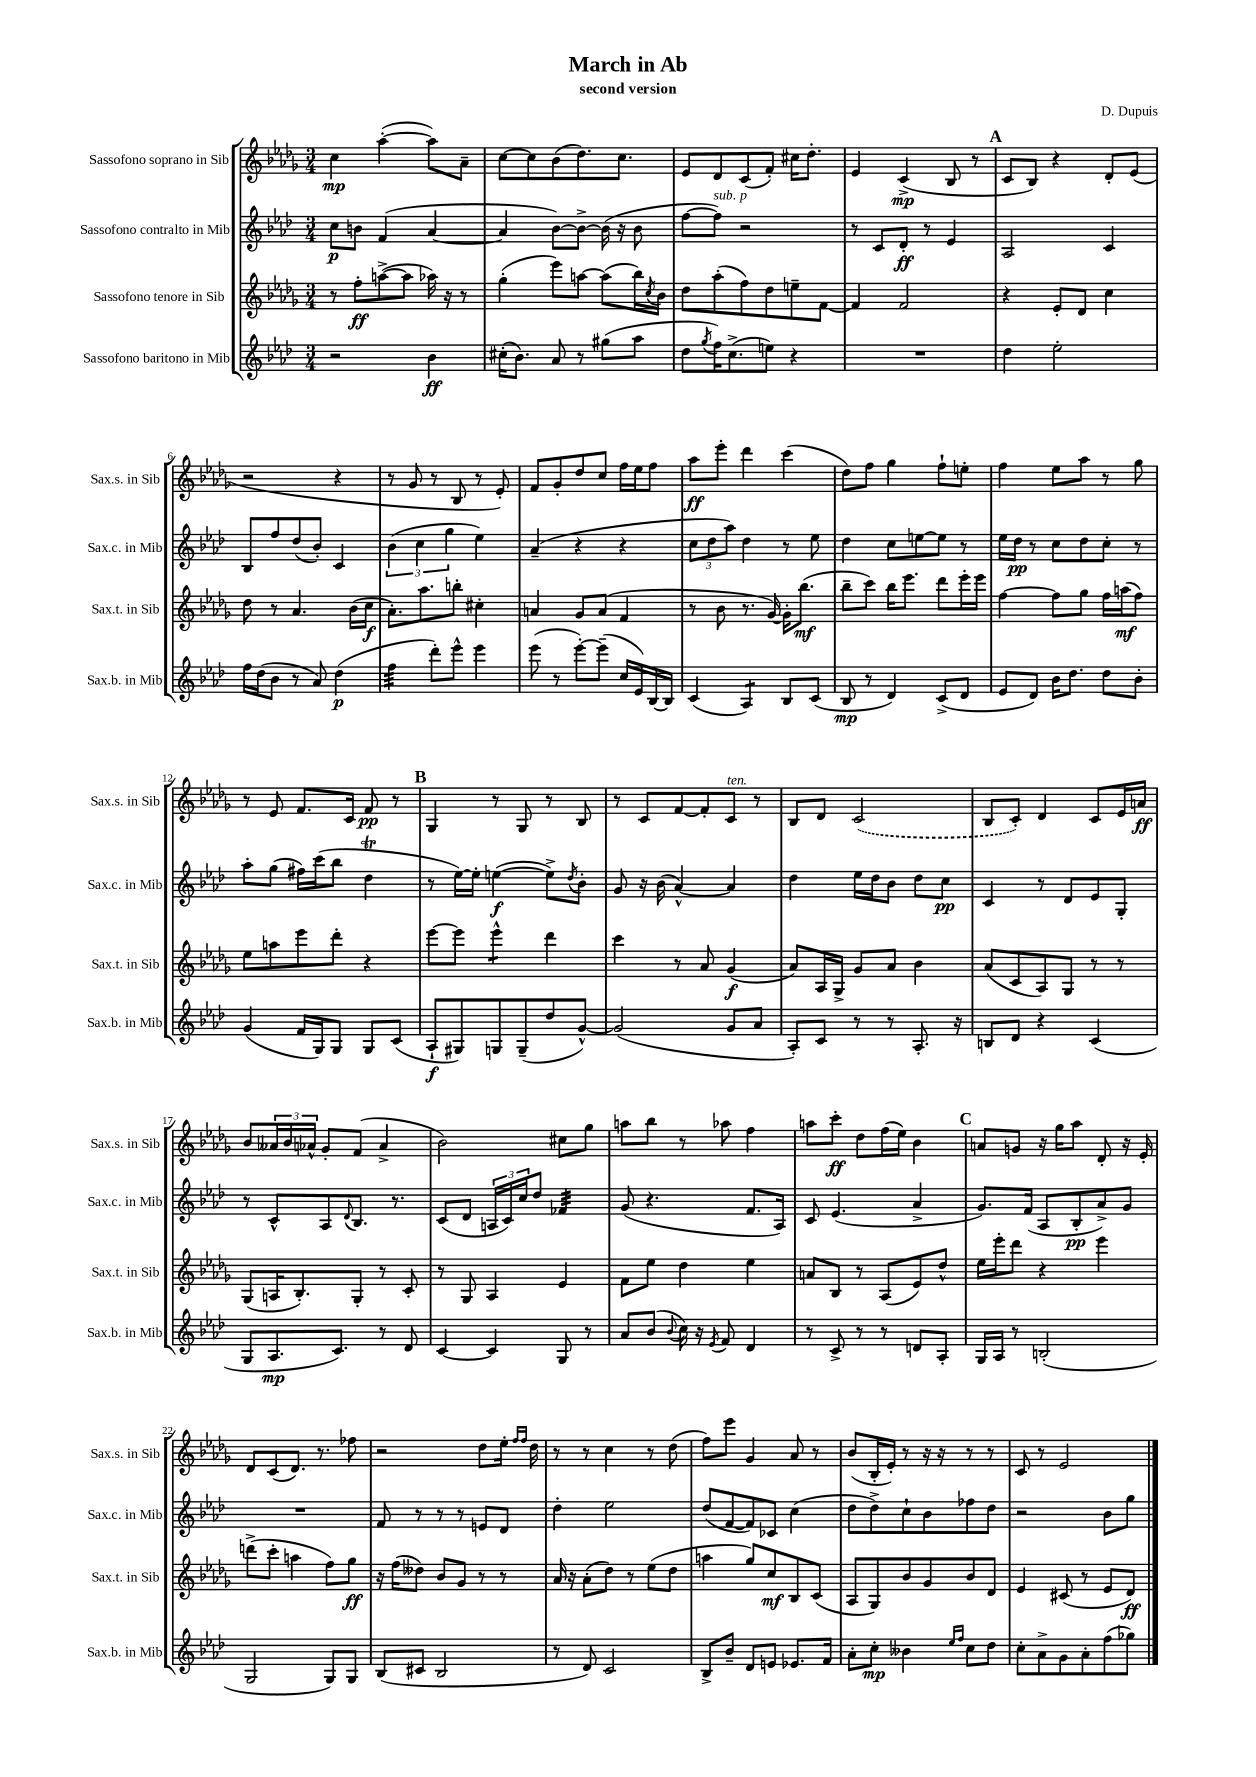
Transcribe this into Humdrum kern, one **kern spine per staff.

**kern	**kern	**kern	**kern
*staff4	*staff3	*staff2	*staff1
*clefG2	*clefG2	*clefG2	*clefG2
*k[b-e-a-d-]	*k[b-e-a-d-g-]	*k[b-e-a-d-]	*k[b-e-a-d-g-]
*M3/4	*M3/4	*M3/4	*M3/4
2r	8r	8cc	4cc
.	8ff'	8b	.
.	([8aa^	(4f	([4aa-'
.	8aa]	.	.
4b-	16aa-)	[4a-	8aa-])
.	16r	.	.
.	8r	.	8a-~
=	=	=	=
(16cc#'	(4gg-'	4a-]	[8cc
8.b-)	.	.	.
.	.	.	8cc]
8a-	8eee-)	[8b-)	(8b-
8r	[8aa	8b-^_	8.dd-)
(8gg#	(8aa]	(16b-]	.
.	.	16r	8.cc
8aa-	16bb-)	8b-	.
.	8qcc	.	.
.	16b-	.	.
=	=	=	=
8dd-	8dd-	[8ff	8e-
8qgg	.	.	.
16ff)	(8aa-'	8ff])	8d-
(8.cc^	.	.	.
.	8ff)	2r	(8c
8ee)	8dd-	.	8f')
4r	8ee~	.	16cc#
.	.	.	8.dd-'
.	[8f	.	.
=	=	=	=
2.r	4f]	8r	4e-
.	.	8c	.
.	2f	8d-'	(4c^
.	.	8r	.
.	.	4e-	8B-
.	.	.	8r
=	=	=	=
4dd-	4r	2A-	8c
.	.	.	8B-)
2ee-'	8e-'	.	4r
.	8d-	.	.
.	4cc	4c	8d-'
.	.	.	(8e-
=	=	=	=
16ff	8dd-	8B-	2r
(16dd-	.	.	.
8b-	8r	8ff	.
8r	4.a-	(8dd-	.
8a-)	.	8b-')	.
(4dd-	.	4c	4r
.	(16b-	.	.
.	16cc	.	.
=	=	=	=
4ff	8.a-')	(6b-	8r
.	.	.	8g-
.	.	6cc	.
.	8.aa-	.	.
8ddd-')	.	.	8r
.	.	6gg	.
8eee-^^	8bb'	.	8B-
4eee-	4cc#'	4ee-)	8r
.	.	.	8e-')
=	=	=	=
(8eee-	4a	(4a-~	8f
8r	.	.	8g-'
[8eee-')	8g-	4r	8dd-
(8eee-~]	(8a	.	8cc
16cc	4f	4r	16ff
16e-)	.	.	16ee-
[16B-	.	.	8ff
16B-]	.	.	.
=	=	=	=
(4c	8r	12cc	8aa-
.	.	12dd-	.
.	8b-	.	8eee-'
.	.	12aa-)	.
4A-)	8.r	4dd-	4ddd-
.	[16g-)	.	.
8B-	16g-']	8r	(4ccc
.	(8.bb-	.	.
(8c	.	8ee-	.
=	=	=	=
8B-	8bb-~	4dd-	8dd-)
8r	8ccc)	.	8ff
4d-)	16bb-	8cc	4gg-
.	8.eee-	.	.
.	.	[8ee	.
(8c^	8ddd-	8ee]	8ff`
8d-	16eee-'	8r	8ee'
.	16eee-	.	.
=	=	=	=
8e-	[4ff	16ee-	4ff
.	.	16dd-	.
8d-)	.	8r	.
16b-	8ff]	8cc	8ee-
8.dd-	.	.	.
.	8gg-	8dd-	8aa-
8dd-	16ff	8cc'	8r
.	(16aa	.	.
8b-'	8ff)	8r	8gg-
=	=	=	=
(4g	8ee-	8aa-'	8r
.	8aa	(8gg	8e-
16f	8eee-	16ff#)	8.f
16G)	.	(16ccc	.
8G	8ddd-'	8bb-	.
.	.	.	16c
8G	4r	4dd-	8f
(8c	.	.	8r
=	=	=	=
8A-`	[8eee-	8r	4G-
8G#)	8eee-]	[16ee-)	.
.	.	16ee-']	.
8G	4eee-^^	([4ee	8r
(8G~	.	.	8G-
8dd-	4ddd-	8ee^])	8r
.	.	8qdd-	.
[8g^^)	.	8b-'	8B-
=	=	=	=
(2g]	4ccc	8g	8r
.	.	16r	8c
.	.	(16b-	.
.	8r	[4a-^^)	[8f
.	8a-	.	8f']
8g	(4g-	4a-]	8c
8a-	.	.	8r
=	=	=	=
8A-')	8a-)	4dd-	8B-
8c	16A-	.	8d-
.	16G-^	.	.
8r	8g-	16ee-	(2c
.	.	16dd-	.
8r	8a-	8b-	.
8.A-'	4b-	8dd-	.
.	.	8cc	.
16r	.	.	.
=	=	=	=
8B	(8a-	4c	8B-
8d-	8c	.	8c')
4r	8A-)	8r	4d-
.	8G-	8d-	.
(4c	8r	8e-	8c
.	8r	8G'	16e-
.	.	.	16a
=	=	=	=
8G	(8G-	8r	8b-
8.A-	16A	8c^^	24a--
.	.	.	24b-
.	8.B-')	.	.
.	.	.	24a-^^
.	.	8A-	8g-'
8.c)	.	.	.
.	.	8qqd-	.
.	8G-'	8.B-	(8f
8r	8r	.	4a-^
.	.	8.r	.
8d-	8c'	.	.
=	=	=	=
[4c	8r	(8c	2b-)
.	8G-	8d-	.
4c]	4A-	24A	.
.	.	24c)	.
.	.	24cc	.
.	.	8dd-	.
8G	4e-	4f-	8cc#
8r	.	.	8gg-
=	=	=	=
8a-	8f	(8g	8aa
(8b-	8ee-	4.r	8bb-
8qqb-	.	.	.
16cc)	4dd-	.	8r
16r	.	.	.
8qe-	.	.	.
8f	.	.	8aa-
4d-	4ee-	8.f	4ff
.	.	16A-)	.
=	=	=	=
8r	8a	8c	8aa
8c^	8B-	(4.e-	8ccc'
8r	8r	.	8dd-
8r	(8A-	.	(16ff
.	.	.	16ee-)
8d	8e-)	4a-^	4b-
8A-'	8dd-^^	.	.
=	=	=	=
16G	16ee-	8.g)	8a
16A-	16eee-'	.	.
8r	8ddd-	.	8g
.	.	(16f	.
(2B'	4r	8A-	16r
.	.	.	16gg-
.	.	8B-'	8aa-
.	4eee-	8a-^)	8d-'
.	.	8g	16r
.	.	.	16e-'
=	=	=	=
2G	(8ddd^	2.r	8d-
.	8ccc'	.	(8c
.	4aa	.	8.d-)
.	.	.	8.r
8G)	8ff)	.	.
8G	8gg-	.	8ff-
=	=	=	=
(8B-	16r	8f	2r
.	(16ff	.	.
8c#	8dd--)	8r	.
2B-	8b-	8r	.
.	8g-	8r	.
.	8r	8e	8dd-
.	8r	8d-	16ee-'
.	.	.	16qqff
.	.	.	16qqff
.	.	.	16dd-
=	=	=	=
8r	16a-	4dd-'	8r
.	16r	.	.
8d-)	(8a-'	.	8r
2c	8dd-)	2ee-	4cc
.	8r	.	.
.	(8ee-	.	8r
.	8dd-	.	(8dd-
=	=	=	=
8B-^	4aa	(8dd-	8ff)
8b-~	.	[8f	8eee-
8d-	8gg-)	8f])	4g-
8e	8cc	8c-	.
8.e-	8B-	(4cc	8a-
.	(8c	.	8r
16f	.	.	.
=	=	=	=
8a-'	8A-	8dd-	(8b-
8cc'	8G-)	8dd-^)	16B-'
.	.	.	16e-')
4b--	8b-	8cc`	8r
.	8g-	8b-	16r
.	.	.	16r
16qqee-	.	.	.
16qqff	.	.	.
8cc	8b-	8ff-	8r
8dd-	8d-	8dd-	8r
=	=	=	=
8cc'	4e-	2r	8c
8a-^	.	.	8r
8g	(8c#	.	2e-
8a-'	8r	.	.
(8ff	8e-	8b-	.
8gg-)	8d-)	8gg	.
==	==	==	==
*-	*-	*-	*-
